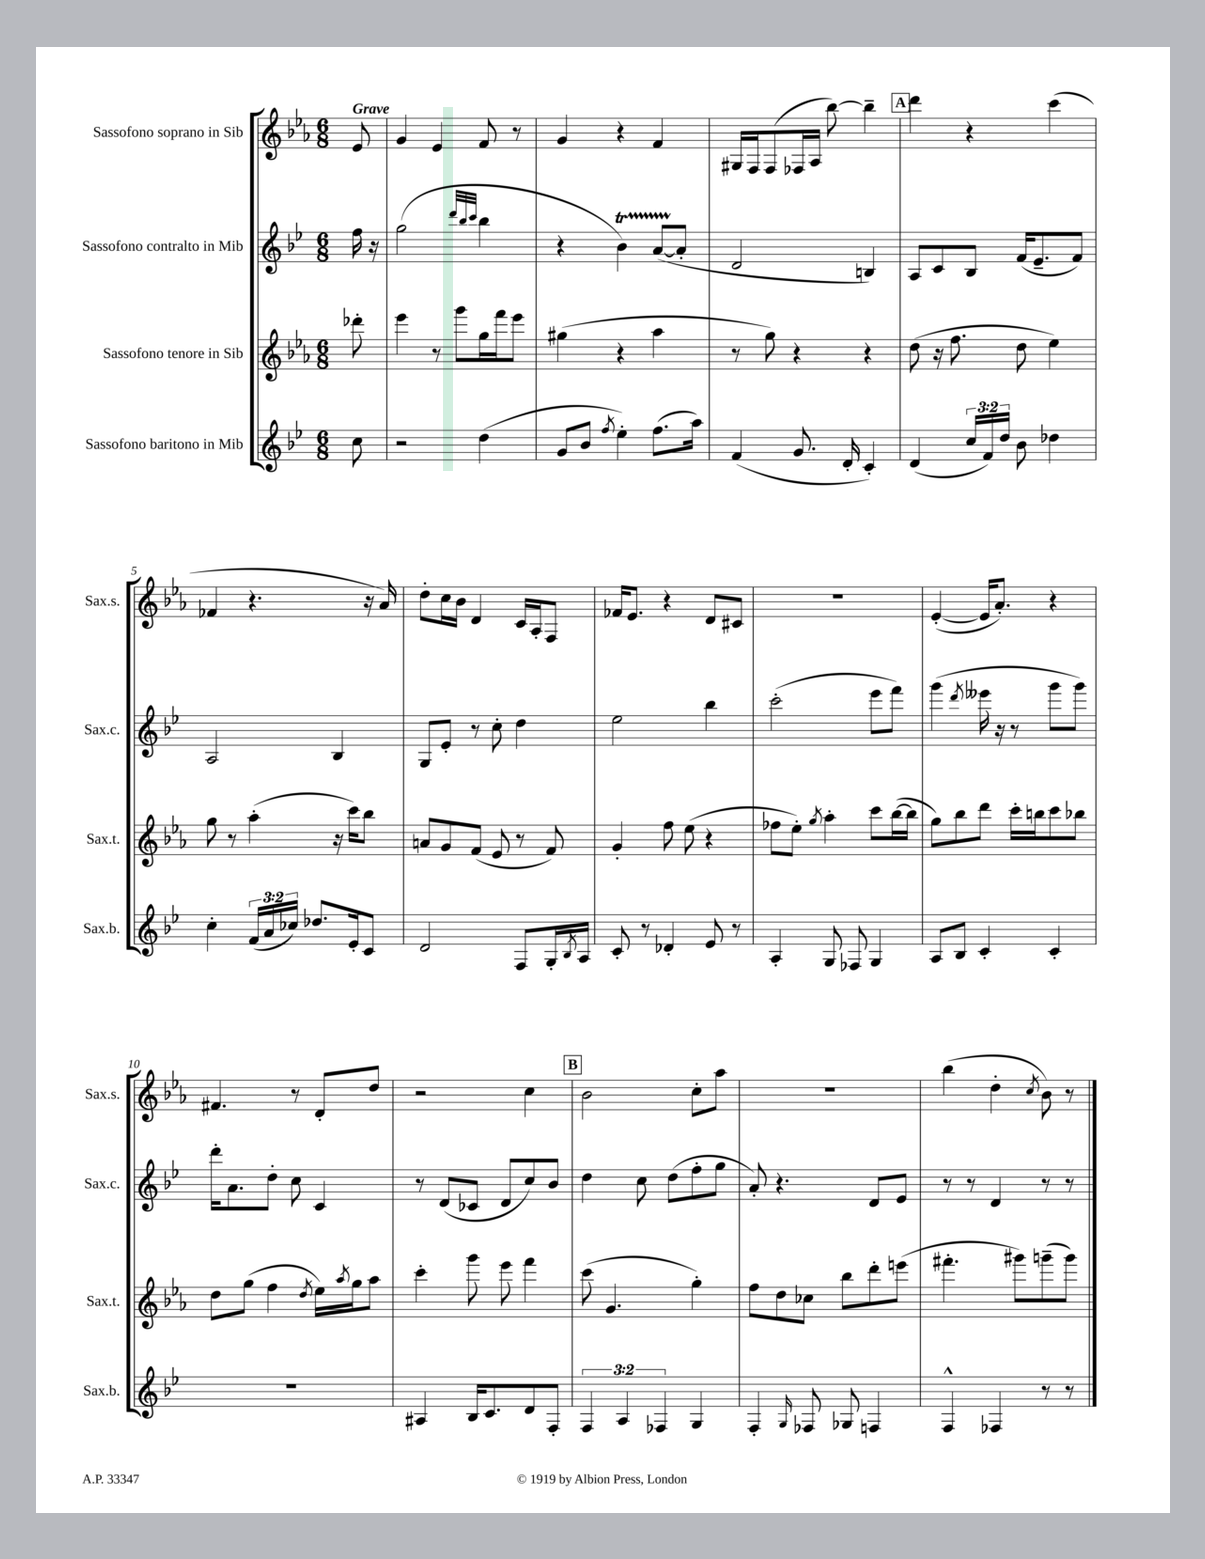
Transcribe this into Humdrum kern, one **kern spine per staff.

**kern	**kern	**kern	**kern
*part4	*part3	*part2	*part1
*staff4	*staff3	*staff2	*staff1
*I"Sassofono baritono in Mib	*I"Sassofono tenore in Sib	*I"Sassofono contralto in Mib	*I"Sassofono soprano in Sib
*I'Sax.b.	*I'Sax.t.	*I'Sax.c.	*I'Sax.s.
*clefG2	*clefG2	*clefG2	*clefG2
*k[b-e-]	*k[b-e-a-]	*k[b-e-]	*k[b-e-a-]
*M6/8	*M6/8	*M6/8	*M6/8
=	=	=	=
!	!	!	!LO:TX:a:B:t=Grave
8cc\	8ddd-X'\	16ff\	8e-/
.	.	16r	.
=1	=1	=1	=1
2r	4eee-\	(2gg\	4g/
.	8r	.	4e-/
.	8ggg\L	.	.
.	.	32qqddd/LLL	.
.	.	32qqbb-/	.
.	.	32qqccc/JJJ	.
(4dd\	16gg\L	4bb-\	8f/
.	16fff\J	.	.
.	8eee-\J	.	8r
=2	=2	=2	=2
8g/L	(4gg#X\	4r	4g/
8b-/J	.	.	.
8qff/	.	.	.
4ee-'\)	4r	4b-T\)	4r
(8.ff\L	4aa-\	([8aTTT/L	4f/
.	.	8a'/J]	.
16aa\Jk)	.	.	.
=3	=3	=3	=3
(4f/	8r	2d/	16G#X/LL
.	.	.	16F/J
.	8gg\)	.	(8F/
8.g/	4r	.	16F-X/L
.	.	.	16A-/JJ
.	.	.	[8bb-\)
16d'/	.	.	.
4c'/)	4r	4Bn/)	4bb-~\]
!!LO:REH:place=s1:t=A
=4	=4	=4	=4
(4d/	(8dd\	8A/L	4ddd\
.	16r	8c/	.
.	8.ff\	.	.
24cc/LL	.	8B-/J	4r
24f/)	.	.	.
24dd/JJ	.	.	.
8b-\	8dd\	(16f/KL	.
.	.	8.e-~/	.
4dd-X\	4ee-\)	.	(4ccc\
.	.	8f/J)	.
!!LO:LB:g=z
=5	=5	=5	=5
4cc'\	8gg\	2A/	4f-X/
.	8r	.	.
(24f/LL	(4aa-'\	.	4.r
24a/	.	.	.
24cc-X/JJ)	.	.	.
8.dd-X/L	.	.	.
.	16r	4B-/	.
16e-'/k	16ccc\KL)	.	.
8c/J	8bb-\J	.	16r
.	.	.	16a-/)
=6	=6	=6	=6
2d/	8an/L	8G/L	8dd'\L
.	8g/	8e-'/J	16cc\L
.	.	.	16b-\JJ
.	(8f/J	8r	4d/
.	8e-/	8cc'\	.
8F/L	8r	4dd\	16c/LL
.	.	.	16A-'/J
16G'/L	8f/)	.	8F/J
8qB-/	.	.	.
16A/JJ	.	.	.
=7	=7	=7	=7
8c'/	4g'/	2ee-\	16f-X/KL
.	.	.	8.e-/J
8r	.	.	.
4d-X'/	8ff\	.	4r
.	(8ee-\	.	.
8e-/	4r	4bb-\	8d/L
8r	.	.	8c#X/J
=8	=8	=8	=8
4A'/	8ff-X\L	(2ccc'\	2.r
.	8ee-'\J)	.	.
.	8qgg/	.	.
8G/	4aa-'\	.	.
8F-X/	.	.	.
4G/	8ccc\L	8eee-\L	.
.	([16bb-\L	8fff\J)	.
.	16bb-\JJ]	.	.
=9	=9	=9	=9
8A/L	8gg\L)	(4ggg\	([4e-'/
8B-/J	8bb-\	.	.
.	.	8qddd/	.
4c'/	8ddd\J	16eee--X\	16e-/KL]
.	.	16r	8.a-'/J)
.	16ccc'\LL	8r	.
.	16bbn\J	.	.
4c'/	8ccc\	8ggg\L	4r
.	8bb-X\J	8ggg\J)	.
!!LO:LB:g=z
=10	=10	=10	=10
2.r	8dd\L	16ddd'\KL	4.f#X/
.	.	8.a\	.
.	(8gg\J	.	.
.	4ff\	8dd'\J	.
.	.	8cc\	8r
.	8qdd/	.	.
.	16ee-\LL)	4c/	8d'/L
.	8qaa-/	.	.
.	16gg\J	.	.
.	8aa-\J	.	8dd/J
=11	=11	=11	=11
4A#X/	4ccc'\	8r	2r
.	.	(8d/L	.
16B-/KL	8ggg\	8c-X/J	.
8.c/	.	.	.
.	8eee-\	8d/L	.
8d/	4fff\	8cc/)	4cc\
8F'/J	.	8b-/J	.
!!LO:REH:place=s1:t=B
=12	=12	=12	=12
6F/	(8ccc\	4dd\	2b-\
.	4.g/	.	.
6A/	.	.	.
.	.	8cc\	.
6F-X/	.	.	.
.	.	(8dd\L	.
4G/	4gg'\)	8ff'\	8cc'\L
.	.	8gg\J	8aa-\J
=13	=13	=13	=13
4F'/	8ff\L	8a'/)	2.r
.	8dd\	4.r	.
16qqG/	.	.	.
8F-X/	8cc-X\J	.	.
8G-X/	8bb-\L	.	.
4Fn/	8ddd'\	8d/L	.
.	(8eeen\J	8e-/J	.
=14	=14	=14	=14
4F^^/	4.fff#X'\	8r	(4bb-\
.	.	8r	.
4F-X/	.	4d/	4dd'\
.	8ggg#X\L)	.	.
.	.	.	8qcc/
8r	(8gggn~\	8r	8b-\)
8r	8ggg\J)	8r	8r
==	==	==	==
*-	*-	*-	*-
